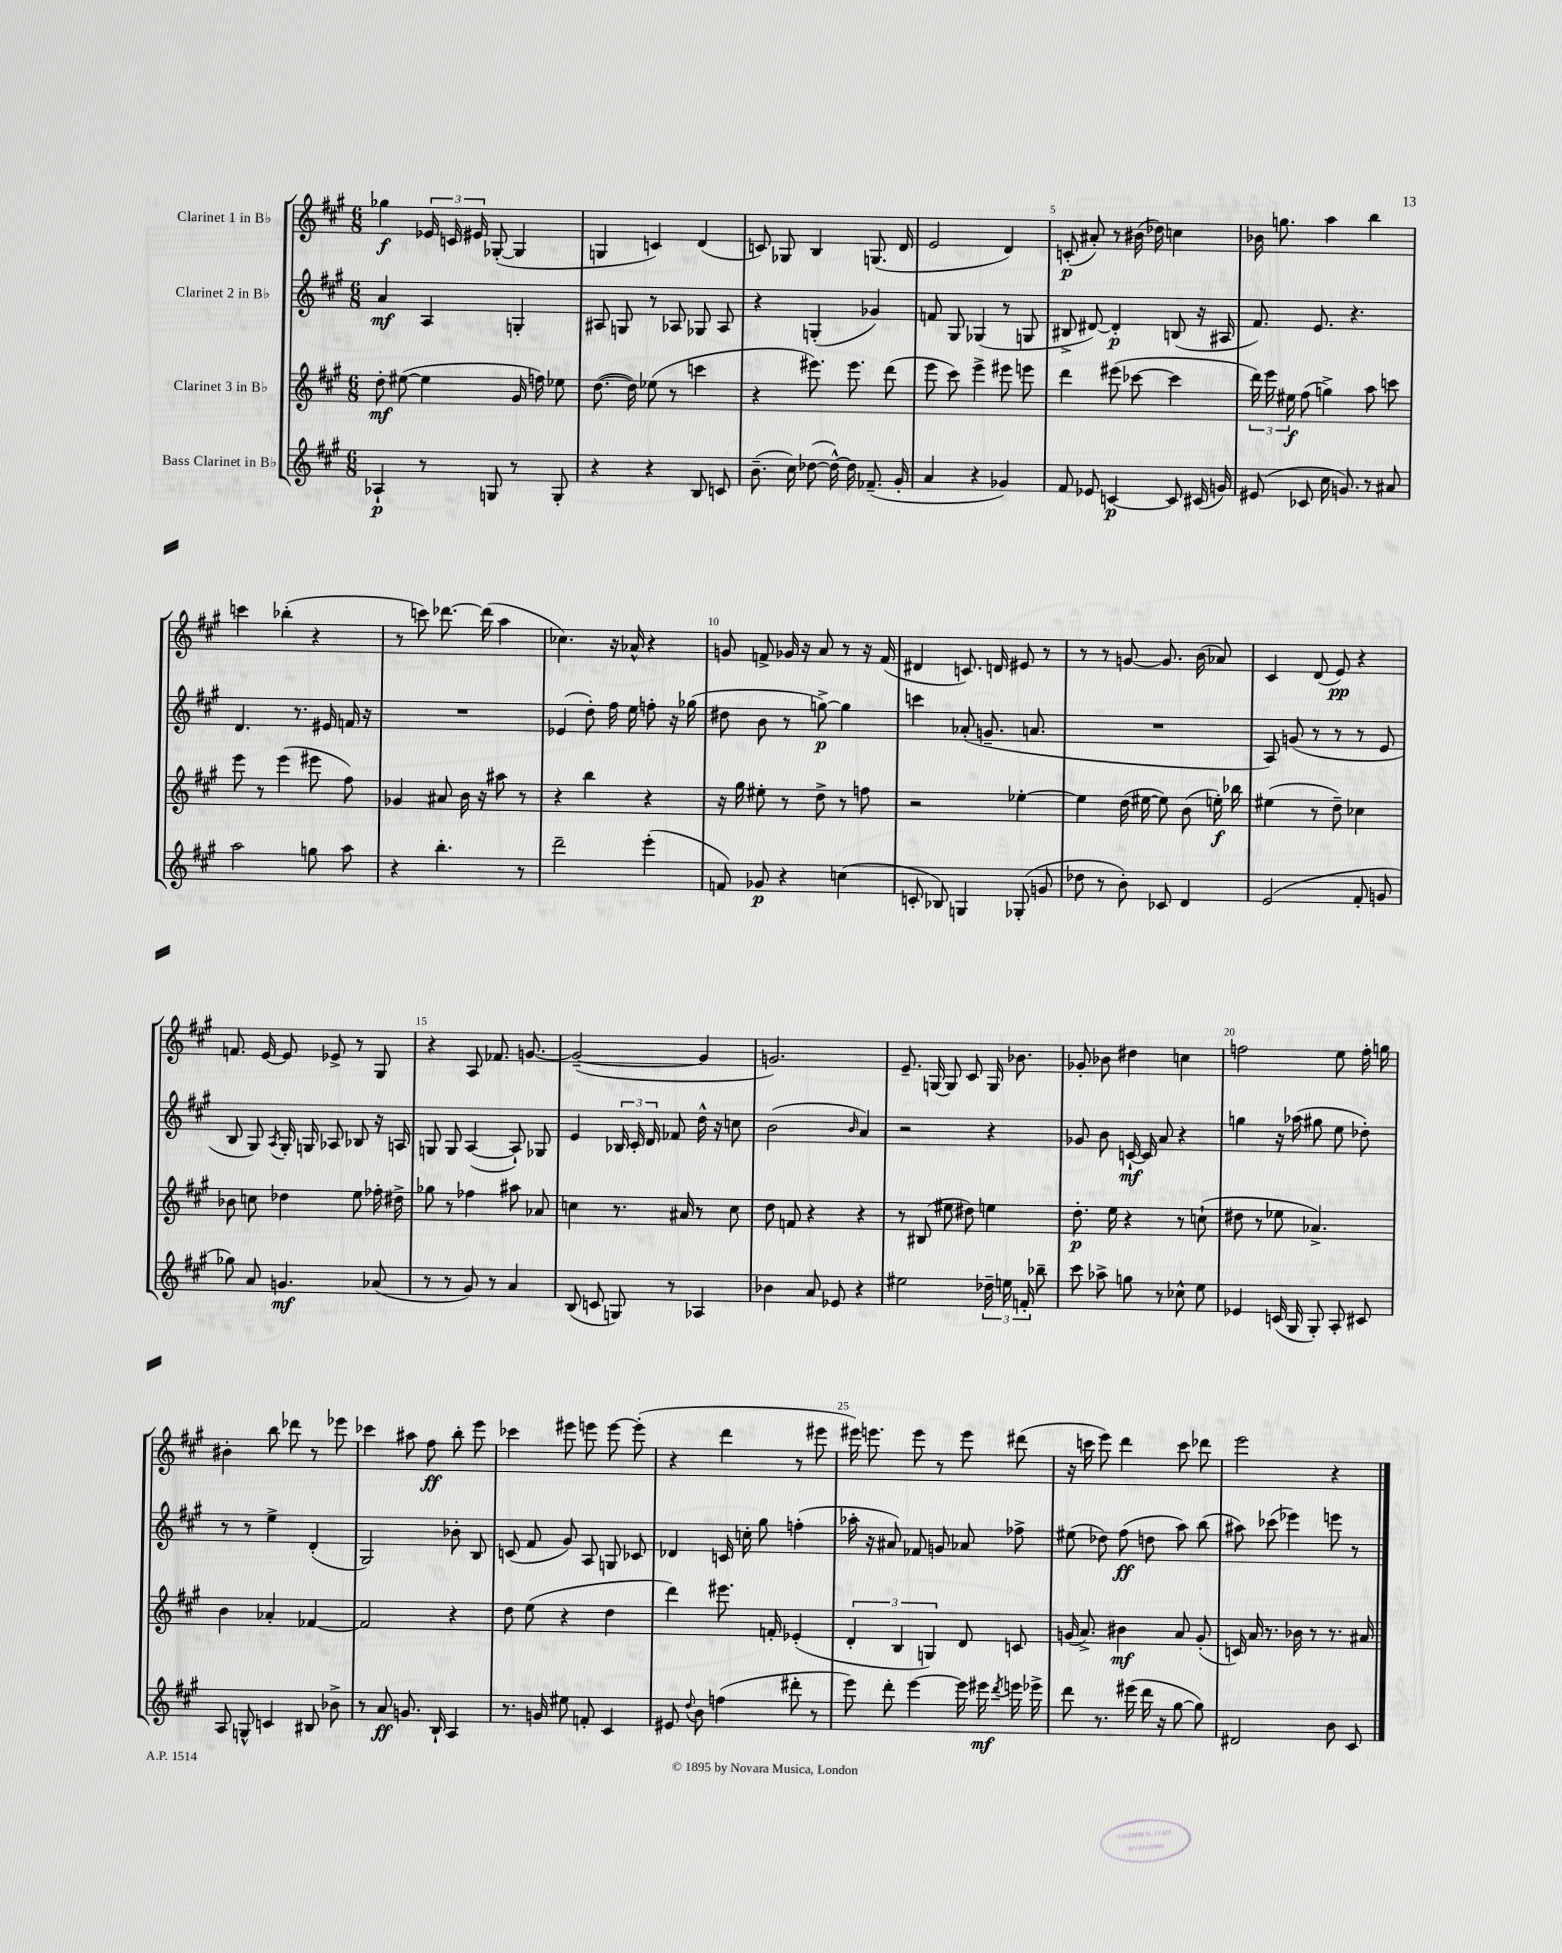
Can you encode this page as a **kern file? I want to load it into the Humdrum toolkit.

**kern	**dynam	**kern	**dynam	**kern	**dynam	**kern	**dynam
*part4	*part4	*part3	*part3	*part2	*part2	*part1	*part1
*staff4	*staff4	*staff3	*staff3	*staff2	*staff2	*staff1	*staff1
*I"Bass Clarinet in B♭	*	*I"Clarinet 3 in B♭	*	*I"Clarinet 2 in B♭	*	*I"Clarinet 1 in B♭	*
*clefG2	*	*clefG2	*	*clefG2	*	*clefG2	*
*k[f#c#g#]	*	*k[f#c#g#]	*	*k[f#c#g#]	*	*k[f#c#g#]	*
*M6/8	*	*M6/8	*	*M6/8	*	*M6/8	*
=1	=1	=1	=1	=1	=1	=1	=1
4A-X`/	p	8dd'\	mf	4a/	mf	4gg-X\	f
.	.	([8ee#X\	.	.	.	.	.
8r	.	4ee#\]	.	4A/	.	24e-X/	.
.	.	.	.	.	.	24cn/	.
.	.	.	.	.	.	24e#X/	.
8Gn/	.	.	.	.	.	([8G-X'/	.
8r	.	16g#/	.	4Gn'/	.	4G-/]	.
.	.	16ffn\)	.	.	.	.	.
8G'/	.	8ee-X\	.	.	.	.	.
=2	=2	=2	=2	=2	=2	=2	=2
4r	.	([8.dd\	.	8A#X/	.	4Gn/	.
.	.	.	.	8Gn/	.	.	.
.	.	16dd\])	.	.	.	.	.
4r	.	(8ee-X\	.	8r	.	4cn/)	.
.	.	8r	.	8A-X/	.	.	.
8B/	.	4cccn\	.	8G-X/	.	(4d/	.
8cn/	.	.	.	8A-/	.	.	.
=3	=3	=3	=3	=3	=3	=3	=3
(8.b~\	.	4r	.	4r	.	8cn/)	.
.	.	.	.	.	.	8G-X/	.
16cc#\)	.	.	.	.	.	.	.
([8dd-X\	.	8.eee#X\)	.	(4Gn'/	.	4B/	.
16dd-^^\_)	.	.	.	.	.	.	.
16dd-\]	.	8.eee#\	.	.	.	.	.
(8.f-X~/	.	.	.	4g-X/)	.	(8.Gn/	.
.	.	(8ddd\	.	.	.	.	.
16g#'/	.	.	.	.	.	16d/	.
=4	=4	=4	=4	=4	=4	=4	=4
4a/	.	8eee\	.	8fn/	.	2e/	.
.	.	8ccc#\)	.	8G#/	.	.	.
4r	.	4eee^\	.	(4G-X/	.	.	.
4g-X/)	.	8eee#X\	.	8r	.	4d/)	.
.	.	8eeen\	.	8Gn/	.	.	.
=5	=5	=5	=5	=5	=5	=5	=5
8f#/	.	4ddd\	.	8B#X^/	.	(8cn'/	p
8e-X/	.	.	.	[8d#X/)	.	8a#X'/)	.
[4cn/	p	(8eee#X\	.	4d#'/]	p	8r	.
.	.	[8ccc-X\	.	.	.	(16b#X\	.
.	.	.	.	.	.	16dd-X\)	.
8c/]	.	4ccc-\]	.	(8Bn/	.	4ccn\	.
(16c#X/	.	.	.	16r	.	.	.
16gn/)	.	.	.	16A#X/	.	.	.
=6	=6	=6	=6	=6	=6	=6	=6
(8e#X/	.	24ddd\)	.	8.f#/)	.	16b-X\	.
.	.	24eee\	.	.	.	.	.
.	.	.	.	.	.	8.ggn\	.
.	.	24ee#X\	f	.	.	.	.
8c-X/	.	(8ff#\	.	.	.	.	.
.	.	.	.	8.e/	.	.	.
16cc#\	.	4ggn^\)	.	.	.	4aa\	.
8.gn/)	.	.	.	.	.	.	.
.	.	.	.	4.r	.	.	.
8r	.	8aa\	.	.	.	4bb\	.
8a#X/	.	8cccn\	.	.	.	.	.
!!LO:LB:g=z
=7	=7	=7	=7	=7	=7	=7	=7
2aa\	.	8eee\	.	4.d/	.	4cccn\	.
.	.	8r	.	.	.	.	.
.	.	(4eee\	.	.	.	(4bb-X'\	.
.	.	.	.	8.r	.	.	.
8ggn\	.	8eee#X\	.	.	.	4r	.
.	.	.	.	16e#X/	.	.	.
8aa\	.	8ff#\)	.	16fn/	.	.	.
.	.	.	.	16r	.	.	.
=8	=8	=8	=8	=8	=8	=8	=8
4r	.	4g-X/	.	2.r	.	8r	.
.	.	.	.	.	.	8cccn\)	.
4.bb'\	.	8a#X/	.	.	.	[8.ddd-X\	.
.	.	16b\	.	.	.	.	.
.	.	16r	.	.	.	(16ddd-\]	.
.	.	8aa#X\	.	.	.	4aa\	.
8r	.	8r	.	.	.	.	.
=9	=9	=9	=9	=9	=9	=9	=9
2ddd~\	.	4r	.	(4e-X/	.	4.cc-X\)	.
.	.	4bb\	.	8dd'\)	.	.	.
.	.	.	.	16ff#\	.	16r	.
.	.	.	.	16ee\	.	16a-X^^/	.
(4eee'\	.	4r	.	8ffn'\	.	4r	.
.	.	.	.	16r	.	.	.
.	.	.	.	(16gg-X\	.	.	.
=10	=10	=10	=10	=10	=10	=10	=10
8fn/)	.	16r	.	8dd#X\	.	8gn/	.
.	.	16gg#\	.	.	.	.	.
8g-X/	p	8ee#X'\	.	8b\	.	8fn^/	.
4r	.	8r	.	8r	.	16g-X/	.
.	.	.	.	.	.	16r	.
.	.	8dd^\	.	[8ggn^\)	p	8a/	.
(4ccn\	.	8r	.	4gg\]	.	8r	.
.	.	8ffn\	.	.	.	16r	.
.	.	.	.	.	.	(16f/	.
=11	=11	=11	=11	=11	=11	=11	=11
8cn'/	.	2r	.	4cccn\	.	4d#X/	.
8B-X/)	.	.	.	.	.	.	.
4Gn/	.	.	.	(8a-X'/	.	8.cn/)	.
.	.	.	.	8.gn~/	.	.	.
.	.	.	.	.	.	16dn/	.
(8G-X'/	.	[4ee-X'\	.	.	.	8e#X/	.
.	.	.	.	8.an/	.	.	.
8gn/	.	.	.	.	.	8r	.
=12	=12	=12	=12	=12	=12	=12	=12
8dd-X\	.	4ee-\]	.	2.r	.	8r	.
8r	.	.	.	.	.	8r	.
8b'\)	.	(16dd\	.	.	.	[8gn/	.
.	.	[16ee#X\	.	.	.	.	.
8c-X/	.	8ee#\])	.	.	.	8.g/]	.
4d/	.	(8b\	.	.	.	.	.
.	.	.	.	.	.	(16b\	.
.	.	16een'\)	f	.	.	8a-X/)	.
.	.	16bb-X\	.	.	.	.	.
=13	=13	=13	=13	=13	=13	=13	=13
(2e/	.	(4ee#X\	.	8A/)	.	4c#/	.
.	.	.	.	(8gn/	.	.	.
.	.	8r	.	8r	.	(8d/	.
.	.	8dd~\)	.	8r	.	8e/)	pp
8f#'/	.	4cc-X\	.	8r	.	4r	.
8gn/	.	.	.	8e/	.	.	.
!!LO:LB:g=z
=14	=14	=14	=14	=14	=14	=14	=14
8gg-X\)	.	8b-X\	.	8B/	.	8.fn/	.
8a/	.	8ccn\	.	8G#/)	.	.	.
.	.	.	.	.	.	[16e/	.
.	.	.	.	8qA/	.	.	.
4.gn/	mf	4dd-X\	.	16G#'/	.	8e/]	.
.	.	.	.	16Gn/	.	.	.
.	.	.	.	8A-X/	.	8e-X^/	.
.	.	8ee\	.	8B-X/	.	8r	.
(8a-X/	.	16ff-X'\	.	16r	.	8G#/	.
.	.	16dd#X^\	.	16An/	.	.	.
=15	=15	=15	=15	=15	=15	=15	=15
8r	.	8gg-X\	.	8Gn/	.	4r	.
8r	.	8r	.	8G/	.	.	.
8g#/)	.	4ff-X\	.	([4A/	.	8A/	.
8r	.	.	.	.	.	8.f-X/	.
4a/	.	8aa#X\	.	8A`/])	.	.	.
.	.	.	.	.	.	[8.gn/	.
.	.	8a-X/	.	8G-X/	.	.	.
=16	=16	=16	=16	=16	=16	=16	=16
(8B/	.	4ccn\	.	4e/	.	(2g~/_	.
8cn/	.	.	.	.	.	.	.
8Gn/)	.	8.r	.	24B-X/	.	.	.
.	.	.	.	24c#'/	.	.	.
.	.	.	.	24d/	.	.	.
8r	.	.	.	8f-X/	.	.	.
.	.	16a#X/	.	.	.	.	.
4A-X/	.	8r	.	16dd^^\	.	4g/]	.
.	.	.	.	16r	.	.	.
.	.	8cc\	.	8ccn\	.	.	.
=17	=17	=17	=17	=17	=17	=17	=17
4b-X\	.	8dd\	.	(2b\	.	2.gn/)	.
.	.	8fn/	.	.	.	.	.
8a/	.	4r	.	.	.	.	.
8e-X/	.	.	.	.	.	.	.
.	.	.	.	16qqb/	.	.	.
4r	.	4r	.	4a/)	.	.	.
=18	=18	=18	=18	=18	=18	=18	=18
2ee#X\	.	8r	.	2r	.	8.e~/	.
.	.	(8B#X/	.	.	.	.	.
.	.	.	.	.	.	[16Gn/	.
.	.	8ee#X\	.	.	.	8G/]	.
.	.	8dd#X\)	.	.	.	8c#/	.
24dd-X~\	.	4een\	.	4r	.	16G/	.
24een\	.	.	.	.	.	.	.
.	.	.	.	.	.	8.b-X\	.
24fn'/	.	.	.	.	.	.	.
8bb-X~\	.	.	.	.	.	.	.
=19	=19	=19	=19	=19	=19	=19	=19
8ccc#\	.	8.dd'\	p	8g-X/	.	8g-X'/	.
8aa-X^\	.	.	.	8b\	.	8b-X\	.
.	.	16ee\	.	.	.	.	.
8ggn\	.	4r	.	[16cn`/	mf	4dd#X\	.
.	.	.	.	16c/]	.	.	.
8r	.	.	.	8a/	.	.	.
8cc-X^^\	.	8r	.	4r	.	4ccn\	.
8ee\	.	(8ccn`\	.	.	.	.	.
=20	=20	=20	=20	=20	=20	=20	=20
4e-X/	.	8dd#X\	.	4ggn\	.	2ffn\	.
.	.	8r	.	.	.	.	.
(16cn/	.	8ee-X\	.	16r	.	.	.
16G#/	.	.	.	(16aa-X\	.	.	.
8G#'/)	.	4.a-X^/)	.	8gg#X\	.	.	.
8A'/	.	.	.	8ee\	.	8ee\	.
8c#X/	.	.	.	8dd-X'\)	.	16ff'\	.
.	.	.	.	.	.	16ggn\	.
!!LO:LB:g=z
=21	=21	=21	=21	=21	=21	=21	=21
8A/	.	4b\	.	8r	.	4b#X'\	.
8Gn^^/	.	.	.	8r	.	.	.
4cn/	.	4a-X'/	.	4ee^\	.	8bb\	.
.	.	.	.	.	.	8ddd-X\	.
8B#X/	.	[4f-X/	.	(4d'/	.	8r	.
8b-X^\	.	.	.	.	.	8eee-X\	.
=22	=22	=22	=22	=22	=22	=22	=22
8r	.	2f-/]	.	2G#/)	.	4ccc-X\	.
8a/	ff	.	.	.	.	.	.
8.gn/	.	.	.	.	.	8aa#X\	.
.	.	.	.	.	.	8ff#\	ff
16B`/	.	.	.	.	.	.	.
4A/	.	4r	.	8b-X'\	.	8bb'\	.
.	.	.	.	8B/	.	8eee\	.
=23	=23	=23	=23	=23	=23	=23	=23
8.r	.	8dd\	.	(8cn/	.	4ccc-X\	.
.	.	(8ee\	.	8f#/	.	.	.
16gn/	.	.	.	.	.	.	.
8ee#X\	.	4r	.	8g#/)	.	8eee#X\	.
8fn'/	.	.	.	8A/	.	8eeen\	.
4c#/	.	4dd\	.	8Gn/	.	[8eee\	.
.	.	.	.	8c-X/	.	(8eee'\]	.
=24	=24	=24	=24	=24	=24	=24	=24
8e#X/	.	4ddd\)	.	4d-X/	.	4r	.
8qqdd/	.	.	.	.	.	.	.
8b\	.	.	.	.	.	.	.
(4ffn\	.	8.eee#X\	.	16cn/	.	4ddd\	.
.	.	.	.	16ccn'\	.	.	.
.	.	.	.	8gg#\	.	.	.
.	.	16fn'/	.	.	.	.	.
8ddd#X'\	.	(4e-X'/	.	(4ffn'\	.	8r	.
8r	.	.	.	.	.	8eee#X\	.
=25	=25	=25	=25	=25	=25	=25	=25
8eee\)	.	6d'/	.	16aa-X'\	.	16eee#X\)	.
.	.	.	.	16r	.	8.eeen\	.
8ddd'\	.	.	.	8a#X/)	.	.	.
.	.	6B/	.	.	.	.	.
[4eee\	.	.	.	8f-X/	.	8eee\	.
.	.	6Gn/)	.	.	.	.	.
.	.	.	.	8gn/	.	8r	.
16eee\]	.	8d/	.	8a-X/	.	8eee\	.
16eee#X\	mf	.	.	.	.	.	.
8qddd/	.	.	.	.	.	.	.
16eeen\	.	8cn/	.	8ff-X^\	.	(8ddd#X\	.
16eee-X^\	.	.	.	.	.	.	.
=26	=26	=26	=26	=26	=26	=26	=26
8ddd\	.	(16gn/	.	(8ee#X\	.	16r	.
.	.	8.a^/)	.	.	.	16cccn\	.
8.r	.	.	.	8dd-X\)	.	8eee\)	.
.	.	4b#X\	mf	(8ff#\	ff	4ddd\	.
(16eee#X\	.	.	.	.	.	.	.
16ddd\	.	.	.	8ddn\	.	.	.
16r	.	.	.	.	.	.	.
[8gg#\	.	8a/	.	8aa\)	.	8ccc\	.
8gg#\])	.	(8g'/	.	(8bb\	.	8ddd-X\	.
=27	=27	=27	=27	=27	=27	=27	=27
2d#X/	.	16cn/)	.	8aa#X\)	.	2eee\	.
.	.	16a/	.	.	.	.	.
.	.	8.r	.	(8ccc-X\	.	.	.
.	.	.	.	4eee-X\)	.	.	.
.	.	16b-X\	.	.	.	.	.
.	.	8r	.	.	.	.	.
8b\	.	8.r	.	8eeen\	.	4r	.
8c#/	.	.	.	8r	.	.	.
.	.	16a#X/	.	.	.	.	.
==	==	==	==	==	==	==	==
*-	*-	*-	*-	*-	*-	*-	*-
